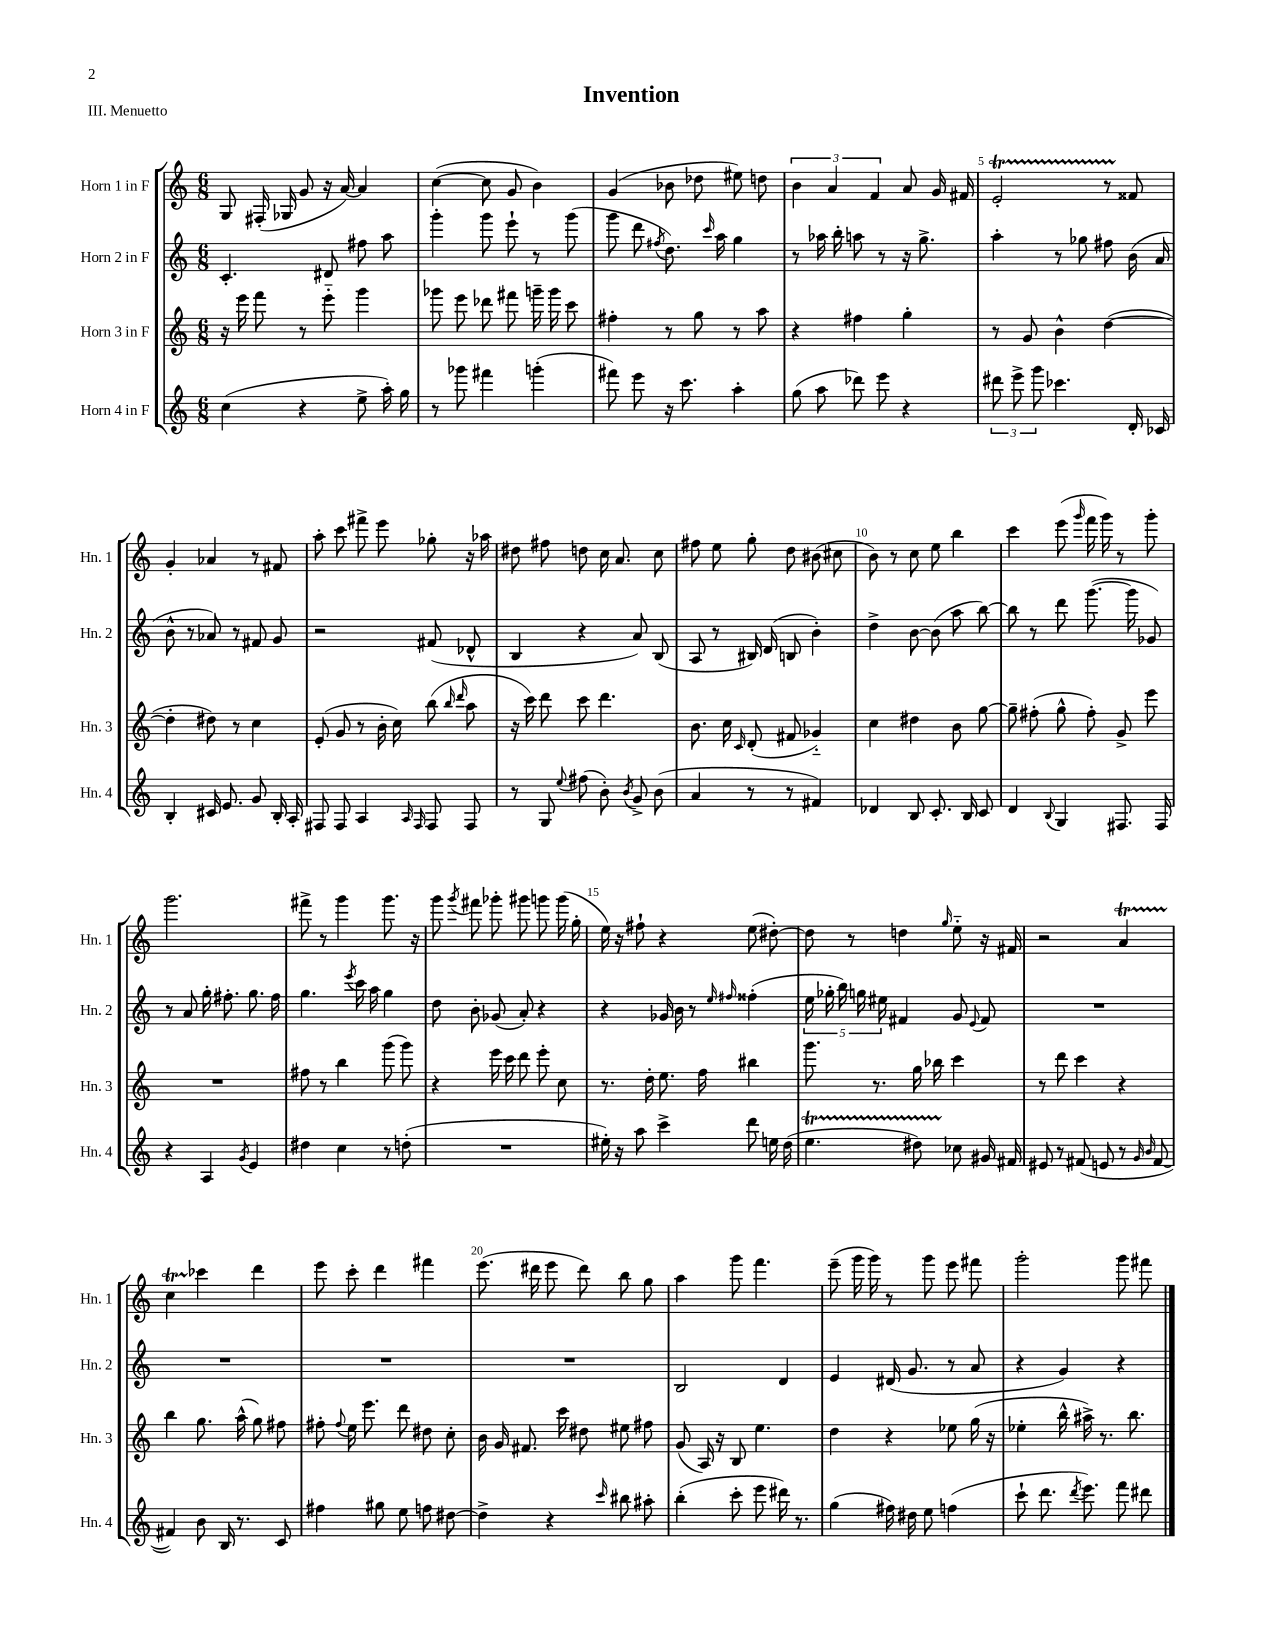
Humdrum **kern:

**kern	**kern	**kern	**kern
*staff4	*staff3	*staff2	*staff1
*clefG2	*clefG2	*clefG2	*clefG2
*k[]	*k[]	*k[]	*k[]
*M6/8	*M6/8	*M6/8	*M6/8
(4cc\	16r	4.c'/	8G/
.	16eee\	.	.
.	8fff\	.	(16F#'/
.	.	.	16G-/
4r	8r	.	8g/
.	8eee'~\	8d#/	16r
.	.	.	[16a/)
8ee^\	4ggg\	8ff#\	4a/]
16aa'\)	.	8aa\	.
16gg\	.	.	.
=	=	=	=
8r	8ggg-\	4ggg'\	([4cc\
8ggg-\	8eee\	.	.
4fff#\	8ddd-\	8ggg\	8cc\]
.	8fff#\	8eee`\	8g/
(4ggg'\	16ggg~\	8r	4b\)
.	16ggg\	.	.
.	8ccc\	(8ggg\	.
=	=	=	=
8fff#\)	4ff#'\	8ggg\	(4g/
8eee\	.	8ddd\	.
.	.	8qff#/	.
16r	8r	8.dd\)	8b-\
8.ccc\	.	.	.
.	8gg\	.	8dd-\
.	.	16qqccc/	.
.	.	16aa\	.
4aa'\	8r	4gg\	8ee#\)
.	8aa\	.	8dd\
=	=	=	=
(8gg\	4r	8r	6b\
8aa\	.	16aa-\	.
.	.	.	6a/
.	.	16bb'\	.
8ddd-\)	4ff#\	8aa\	.
.	.	.	6f/
8eee\	.	8r	.
4r	4gg'\	16r	8a/
.	.	8.gg^\	.
.	.	.	16g/
.	.	.	16f#/
=	=	=	=
12ddd#\	8r	4aa'\	2e'/
12eee^\	.	.	.
.	8g/	.	.
12ggg\	.	.	.
4.ccc-\	4b^^\	8r	.
.	.	8gg-\	.
.	([4dd\	8ff#\	8r
16d'/	.	(16b\	8f##/
16c-/	.	16a/	.
=	=	=	=
4B'/	4dd'\]	8b^^\	4g'/
.	.	8r	.
16c#/	8dd#\)	8a-/)	4a-/
8.e/	.	.	.
.	8r	8r	.
8g/	4cc\	8f#/	8r
16B'/	.	8g/	8f#/
16A'/	.	.	.
=	=	=	=
8F#/	(8e'/	2r	8aa'\
8F#/	8g/	.	8ccc\
4A/	8r	.	8fff#^\
.	16b'\	.	8eee\
.	16cc\)	.	.
16qqA/	.	.	.
16qqF#/	.	.	.
8F#/	(8bb\	(8f#/	8gg-'\
.	16qqbb/	.	.
.	16qqddd/	.	.
8F#/	8aa\	8d-^^/	16r
.	.	.	16aa-\
=	=	=	=
8r	16r	4B/	8dd#\
.	16ccc\)	.	.
8G/	8ddd\	.	8ff#\
8qqee/	.	.	.
(8ff#\	8ccc\	4r	8dd\
8b'\)	4.ddd\	.	16cc\
.	.	.	8.a/
8qb/	.	.	.
8g^/	.	8a/)	.
(8b\	.	(8B/	8cc\
=	=	=	=
4a/	8.b\	8A/	8ff#\
.	.	8r	8ee\
.	16cc\	.	.
.	16qqc/	.	.
8r	(8d'/	16B#/)	8gg'\
.	.	(16d/	.
8r	8f#/	8B/	8dd\
4f#/)	4g-'~/)	4b'\)	(8b#\
.	.	.	8cc#\
=	=	=	=
4d-/	4cc\	4dd^\	8b\)
.	.	.	8r
8B/	4dd#\	[8b\	8cc\
8.c'/	.	(8b\]	8ee\
.	8b\	8aa\	4bb\
16B/	.	.	.
8c/	[8gg\	[8bb\)	.
=	=	=	=
4d/	8gg~\]	8bb\]	4ccc\
.	(8ff#'\	8r	.
8qqB/	.	.	.
4G/	8gg^^\	8ddd\	(8eee\
.	.	.	16qqggg/
.	8ff#'\)	([8.ggg\	16fff\
.	.	.	16ggg\)
8.F#/	8g^/	.	8r
.	.	16ggg\]	.
.	8eee\	8g-/)	8ggg'\
16F#/	.	.	.
=	=	=	=
4r	2.r	8r	2.ggg\
.	.	8a/	.
4A/	.	16gg'\	.
.	.	8.ff#'\	.
8qg/	.	.	.
4e/	.	8.gg\	.
.	.	16ff#\	.
=	=	=	=
4dd#\	8ff#\	4.gg\	8fff#^\
.	8r	.	8r
4cc\	4bb\	.	4ggg\
.	.	8qeee/	.
.	.	16ccc\	.
.	.	16aa\	.
8r	(8ggg\	4gg\	8.ggg\
(8dd'\	8ggg\)	.	.
.	.	.	16r
=	=	=	=
2.r	4r	8dd\	8ggg\
.	.	.	8qggg/
.	.	8b'\	8fff#\
.	16eee\	(8g-/	8ggg-'\
.	16ccc\	.	.
.	8ddd\	8a'/)	8ggg#\
.	8eee'\	4r	8ggg\
.	8cc\	.	(16ggg\
.	.	.	16gg'\
=	=	=	=
16ee#'\)	8.r	4r	16ee\)
16r	.	.	16r
8aa\	.	.	8ff#`\
.	16dd'\	.	.
4ccc^\	8.ee\	16g-/	4r
.	.	16b\	.
.	.	8r	.
.	16ff\	.	.
.	.	16qqee/	.
.	.	16qqff#/	.
8ddd\	4bb#\	(4ff##'\	(8ee\
16ee\	.	.	[8dd#'\)
(16dd\	.	.	.
=	=	=	=
4.ee\	8.ggg\	20ee\	8dd#\]
.	.	20gg-'\	.
.	.	20bb\)	.
.	.	.	8r
.	.	20gg\	.
.	8.r	.	.
.	.	20ee#\	.
.	.	4f#/	4dd\
8dd#\)	16gg\	.	.
.	16bb-\	.	.
.	.	.	16qqgg/
8cc-\	4ccc\	8g/	8ee'~\
.	.	8qqe/	.
16g#/	.	8f#/	16r
16f#/	.	.	16f#/
=	=	=	=
8e#/	8r	2.r	2r
8r	8ddd\	.	.
(8f#/	4ccc\	.	.
8e/	.	.	.
8r	4r	.	4a/
16qqg/	.	.	.
16qqb/	.	.	.
[8f#/	.	.	.
=	=	=	=
4f#/])	4bb\	2.r	4cc\
8b\	8.gg\	.	4ccc-\
16B/	.	.	.
8.r	(16aa^^\	.	.
.	8gg\)	.	4ddd\
8c/	8ff#\	.	.
=	=	=	=
4ff#\	8ff#'\	2.r	8eee\
.	8qqff#/	.	.
.	16ee\	.	8ccc'\
.	8.eee\	.	.
8gg#\	.	.	4ddd\
8ee\	8ddd\	.	.
8ff\	8dd#\	.	4fff#\
[8dd#\	8cc'\	.	.
=	=	=	=
4dd#^\]	16b\	2.r	(8.eee\
.	16g/	.	.
.	8.f#/	.	.
.	.	.	16ddd#\
4r	.	.	8eee\
.	16ccc\	.	.
.	8dd#\	.	8ddd#\)
16qqccc/	.	.	.
8bb#\	8ee#\	.	8bb\
8aa#'\	8ff#\	.	8gg\
=	=	=	=
(4bb'\	(8g/	2B/	4aa\
.	16A/)	.	.
.	16r	.	.
8ccc'\	8B/	.	8ggg\
8eee\	4.ee\	.	4.fff\
16ddd#\)	.	4d/	.
8.r	.	.	.
=	=	=	=
(4gg\	4dd\	4e/	(8eee~\
.	.	.	16ggg\
.	.	.	16ggg\)
16ff#\)	4r	(16d#/	8r
16dd#\	.	8.g/	.
8ee\	.	.	8ggg\
(4ff\	8ee-\	8r	8eee\
.	(16gg\	8a/	8fff#\
.	16r	.	.
=	=	=	=
8ccc`\	4ee-'\	4r	2ggg'\
8.ddd\	.	.	.
.	16bb^^\	4g/)	.
8qddd/	.	.	.
8.eee\)	16aa#^\)	.	.
.	8.r	.	.
8fff\	.	4r	8ggg\
.	8.bb\	.	.
8ddd#\	.	.	8fff#\
==	==	==	==
*-	*-	*-	*-
